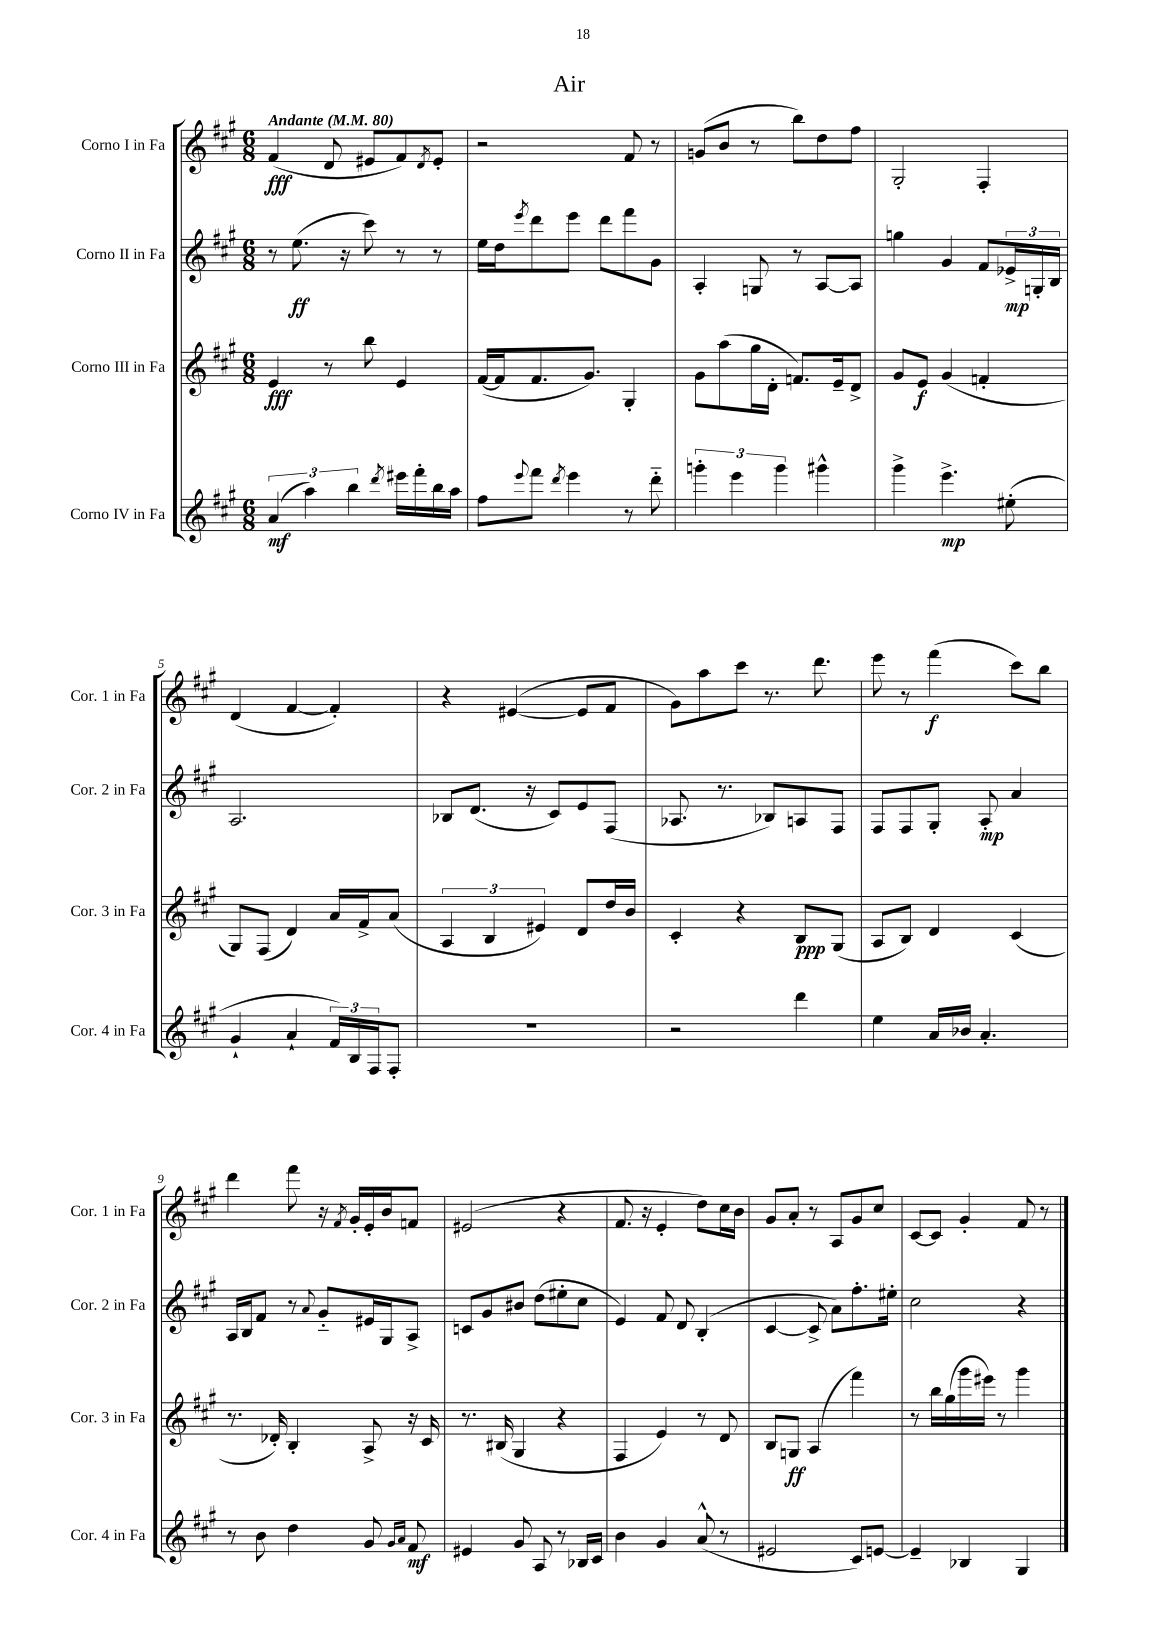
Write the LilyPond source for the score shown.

\header { title = "Air" }
<<
\new StaffGroup <<
\new Staff = "s0" \with { instrumentName = "Corno I in Fa" shortInstrumentName = "Cor. 1 in Fa" } {
    \clef treble \key a \major \numericTimeSignature \time 6/8 \tempo "Andante" 4 = 80
    fis'4\fff( d'8 eis'8 fis'8) \acciaccatura { d'8 } eis'8-. |
    r2 fis'8 r8 |
    g'8( b'8 r8 b''8) d''8 fis''8 |
    gis2-. fis4-. |
    d'4( fis'4~ fis'4-.) |
    r4 eis'4~( eis'8 fis'8 |
    gis'8) a''8 cis'''8 r8. d'''8. |
    e'''8 r8 fis'''4\f( cis'''8) b''8 |
    d'''4 fis'''8 r16 \acciaccatura { fis'8 } gis'16-. e'16-. b'16 f'8 |
    eis'2( r4 |
    fis'8. r16 e'4-. d''8) cis''16 b'16 |
    gis'8 a'8-. r8 a8 gis'8 cis''8 |
    cis'8~ cis'8 gis'4-. fis'8 r8 \bar "|." |
}
\new Staff = "s1" \with { instrumentName = "Corno II in Fa" shortInstrumentName = "Cor. 2 in Fa" } {
    \clef treble \key a \major \numericTimeSignature \time 6/8
    r8 e''8.\ff( r16 cis'''8) r8 r8 |
    e''16 d''16 \acciaccatura { e'''8 } d'''8 e'''8 d'''8 fis'''8 gis'8 |
    a4-. g8 r8 a8~ a8 |
    g''4 gis'4 fis'8 \tuplet 3/2 { ees'16->\mp g16-. b16 } |
    a2. |
    bes8 d'8.( r16 cis'8) e'8 fis8( |
    aes8. r8. bes8) a8 fis8 |
    fis8 fis8 gis8-. a8-.\mp a'4 |
    a16 b16 fis'8 r8 \appoggiatura { a'8 } gis'8-_ eis'16 gis16 a8-> |
    c'8 gis'8 bis'8 d''8( eis''8-. cis''8 |
    e'4) fis'8 d'8 b4-.( |
    cis'4~ cis'8-> a'8) fis''8.-. eis''16-. |
    cis''2 r4 \bar "|." |
}
\new Staff = "s2" \with { instrumentName = "Corno III in Fa" shortInstrumentName = "Cor. 3 in Fa" } {
    \clef treble \key a \major \numericTimeSignature \time 6/8
    e'4\fff r8 b''8 e'4 |
    fis'16~( fis'16 fis'8. gis'8.) gis4-. |
    gis'8 a''8( gis''16 d'16-. f'8.) e'16-- d'8-> |
    gis'8 e'8\f gis'4( f'4-. |
    gis8) fis8( d'4) a'16 fis'16-> a'8( |
    \tuplet 3/2 { a4 b4 eis'4) } d'8 d''16 b'16 |
    cis'4-. r4 b8\ppp gis8( |
    a8 b8) d'4 cis'4( |
    r8. des'16-.) b4-. a8-> r16 cis'16 |
    r8. bis16( gis4 r4 |
    fis4 e'4) r8 d'8 |
    b8 g8\ff a4( fis'''4) |
    r8 b''16 gis''16( gis'''16 eis'''16) r8 gis'''4 \bar "|." |
}
\new Staff = "s3" \with { instrumentName = "Corno IV in Fa" shortInstrumentName = "Cor. 4 in Fa" } {
    \clef treble \key a \major \numericTimeSignature \time 6/8
    \tuplet 3/2 { a'4\mf( a''4) b''4 } \acciaccatura { d'''8 } eis'''16 fis'''16-. b''16 a''16 |
    fis''8 \appoggiatura { e'''8 } fis'''8 \acciaccatura { d'''8 } e'''4 r8 d'''8-_ |
    \tuplet 3/2 { g'''4-. e'''4 g'''4 } gis'''4-^ |
    gis'''4-> e'''4.->\mp eis''8-.( |
    gis'4-! a'4-! \tuplet 3/2 { fis'16) b16 fis16 } fis8-. |
    R2. |
    r2 d'''4 |
    e''4 a'16 bes'16 a'4.-. |
    r8 b'8 d''4 gis'8 \grace { gis'16 a'16 } fis'8\mf |
    eis'4 gis'8 a8 r8 bes16 cis'16 |
    b'4 gis'4 a'8-^( r8 |
    eis'2 cis'8) e'8~ |
    e'4-- bes4 gis4 \bar "|." |
}
>>
>>
